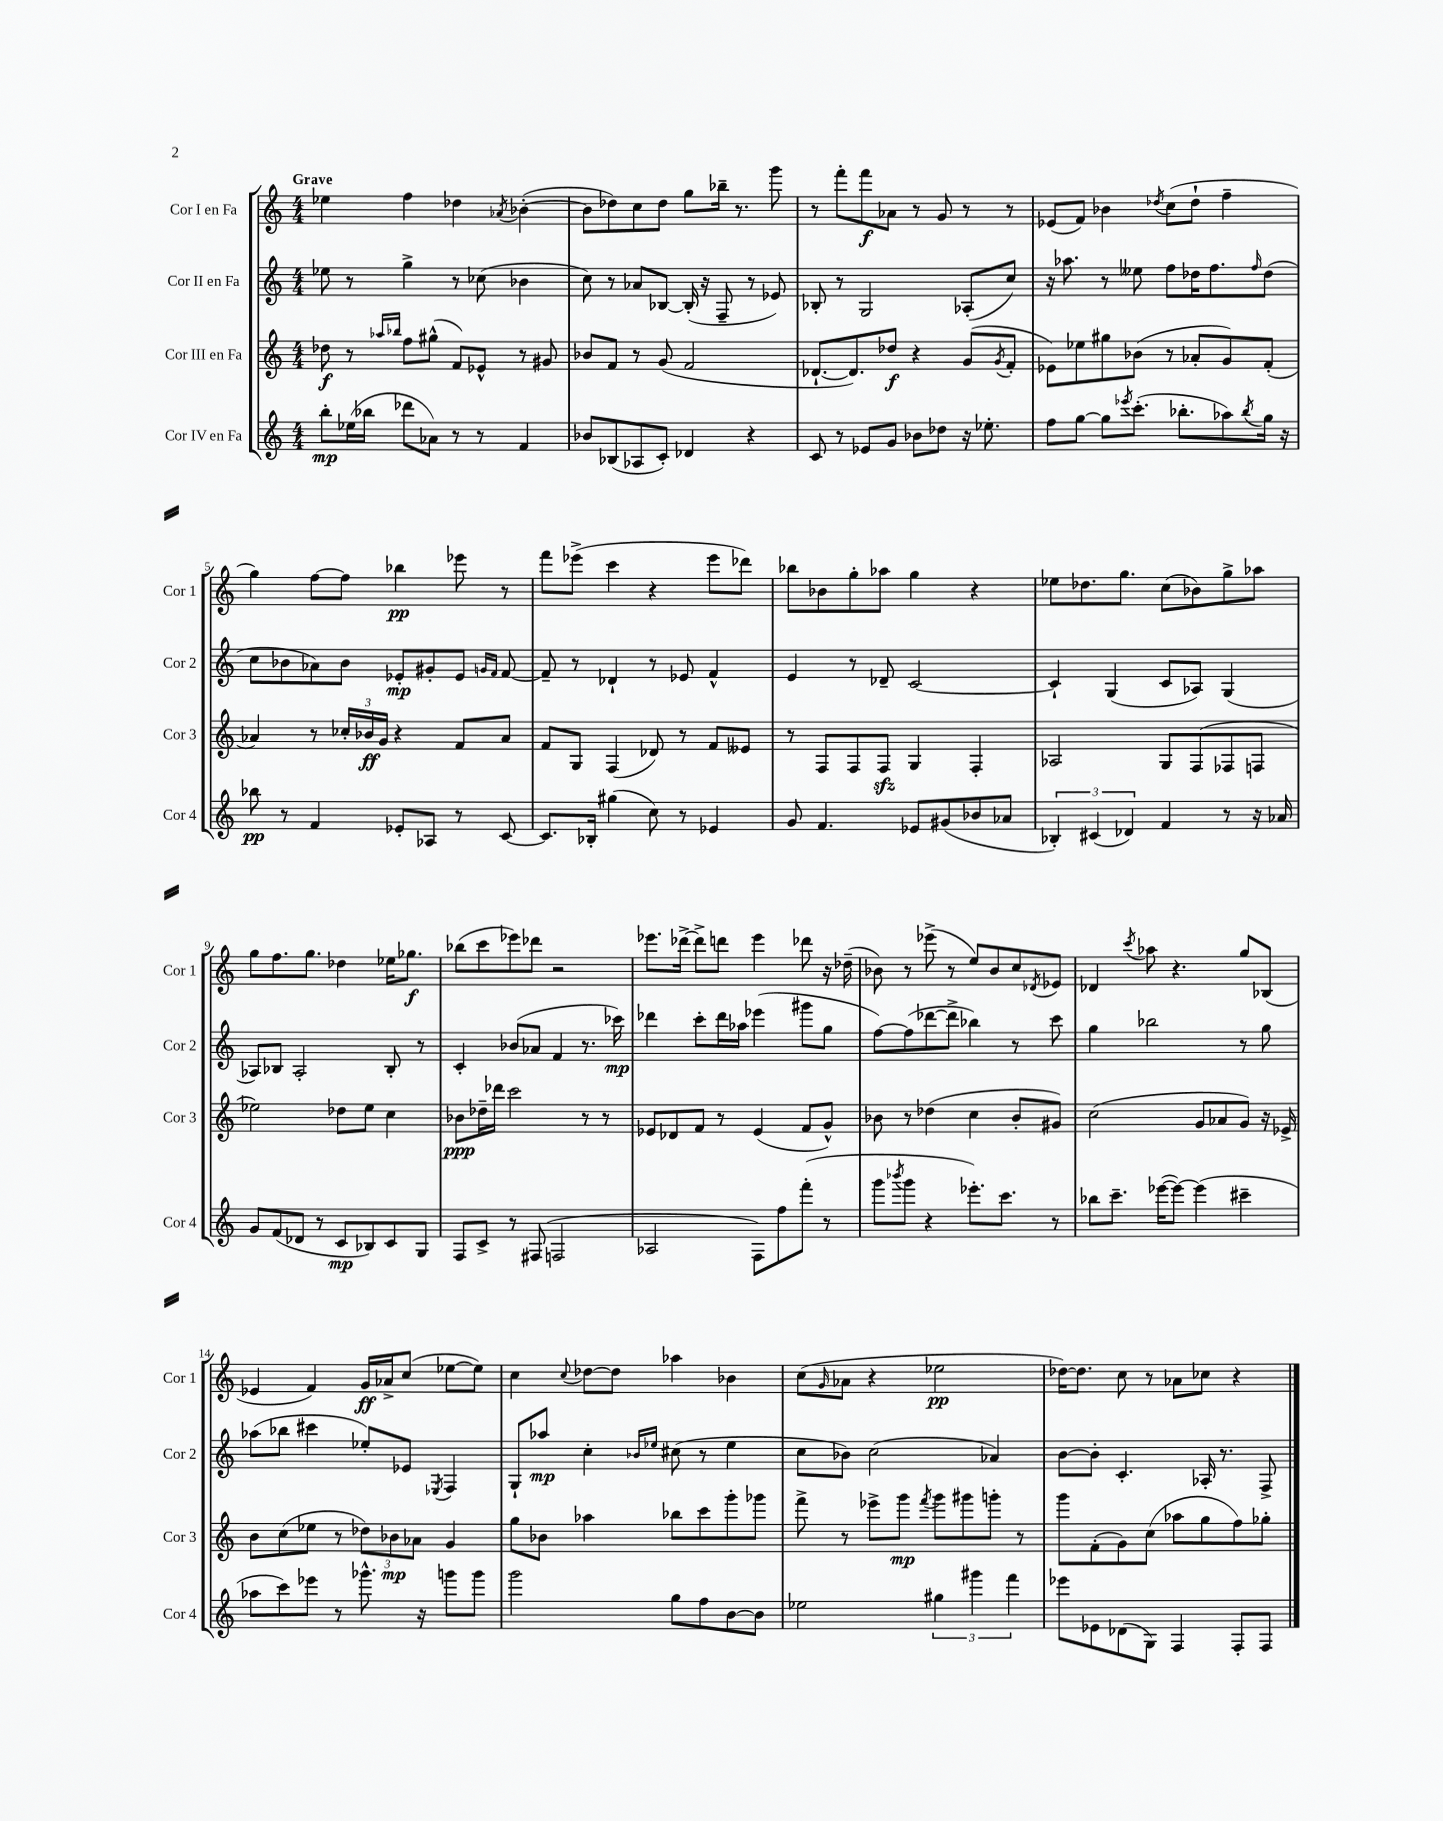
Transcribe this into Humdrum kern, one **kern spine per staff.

**kern	**dynam	**kern	**dynam	**kern	**dynam	**kern	**dynam
*part4	*part4	*part3	*part3	*part2	*part2	*part1	*part1
*staff4	*staff4	*staff3	*staff3	*staff2	*staff2	*staff1	*staff1
*I"Cor IV en Fa	*	*I"Cor III en Fa	*	*I"Cor II en Fa	*	*I"Cor I en Fa	*
*I'Cor 4	*	*I'Cor 3	*	*I'Cor 2	*	*I'Cor 1	*
*clefG2	*	*clefG2	*	*clefG2	*	*clefG2	*
*k[]	*	*k[]	*	*k[]	*	*k[]	*
*M4/4	*	*M4/4	*	*M4/4	*	*M4/4	*
=1	=1	=1	=1	=1	=1	=1	=1
!	!	!	!	!	!	!LO:TX:a:B:t=Grave	!
8bb'\L	mp	8dd-X\	f	8ee-X\	.	4ee-X\	.
(16ee-X\L	.	8r	.	8r	.	.	.
16bb-X\JJ	.	.	.	.	.	.	.
.	.	16qqaa-X/LL	.	.	.	.	.
.	.	16qqbb-X/JJ	.	.	.	.	.
8ddd-X\L	.	8ff\L	.	4gg^\	.	4ff\	.
8a-X\J)	.	(8gg#X^^\J	.	.	.	.	.
8r	.	8f/L)	.	8r	.	4dd-X\	.
8r	.	8e-X^^/J	.	(8cc-X\	.	.	.
.	.	.	.	.	.	8qa-X/	.
4f/	.	8r	.	4b-X\	.	([4b-X'\	.
.	.	8g#X/	.	.	.	.	.
=2	=2	=2	=2	=2	=2	=2	=2
8b-X/L	.	8b-X/L	.	8cc\)	.	8b-\L]	.
(8B-X/	.	8f/J	.	8r	.	8dd-X\)	.
8A-X/	.	8r	.	8a-X/L	.	8cc\	.
8c'/J)	.	(8g/	.	[8B-X/J	.	8dd-\J	.
4d-X/	.	2f/	.	(16B-'/]	.	8gg\L	.
.	.	.	.	16r	.	.	.
.	.	.	.	8F~/	.	16bb-X~\Jk	.
.	.	.	.	.	.	8.r	.
4r	.	.	.	8r	.	.	.
.	.	.	.	8e-X/)	.	8ggg\	.
=3	=3	=3	=3	=3	=3	=3	=3
8c/	.	[8.d-X`/L	.	8B-X'/	.	8r	.
8r	.	.	.	8r	.	8fff'\L	.
.	.	8.d-/])	.	.	.	.	.
8e-X/L	.	.	.	2G/	.	8fff\	f
8g/J	.	8dd-X/J	f	.	.	8a-X\J	.
8b-X\L	.	4r	.	.	.	8r	.
8dd-X\J	.	.	.	.	.	8g/	.
16r	.	(8g/L	.	(8A-X'/L	.	8r	.
8.ee-X'\	.	.	.	.	.	.	.
.	.	8qg/	.	.	.	.	.
.	.	8f'/J	.	8cc/J)	.	8r	.
=4	=4	=4	=4	=4	=4	=4	=4
8ff\L	.	8e-X\L)	.	16r	.	(8e-X/L	.
.	.	.	.	8.aa-X\	.	.	.
[8gg\J	.	8ee-X\	.	.	.	8f/J)	.
8gg\L]	.	8gg#X\	.	8r	.	4b-X\	.
8qeee-X/	.	.	.	.	.	.	.
(8.ccc'\J	.	(8b-X\J	.	8ee--X\	.	.	.
.	.	.	.	.	.	8qdd-X/	.
.	.	8r	.	8ff\L	.	(8cc\L	.
8.bb-X'\L	.	.	.	.	.	.	.
.	.	8a-X'/L	.	16dd-X\K	.	8dd-`\J	.
.	.	.	.	8.ff\	.	.	.
8aa-X\)	.	8g/)	.	.	.	4ff~\	.
8qbb-/	.	.	.	16qqff/	.	.	.
16gg\Jk	.	(8f'/J	.	(8dd-\J	.	.	.
16r	.	.	.	.	.	.	.
!!LO:LB:g=z
=5	=5	=5	=5	=5	=5	=5	=5
8bb-X\	pp	4a-X/)	.	8cc\L	.	4gg\)	.
8r	.	.	.	8b-X\	.	.	.
4f/	.	8r	.	8a-X\)	.	[8ff\L	.
.	.	24cc-X'/LL	.	8b-\J	.	8ff\J]	.
.	.	24b-X/	ff	.	.	.	.
.	.	24g/JJ	.	.	.	.	.
8e-X'/L	.	4r	.	8e-X'/L	mp	4bb-X\	pp
8A-X/J	.	.	.	8g#X'/	.	.	.
8r	.	8f/L	.	8e-/J	.	8eee-X\	.
.	.	.	.	16qqgn/LL	.	.	.
.	.	.	.	16qqf/JJ	.	.	.
[8c/	.	8a-/J	.	[8f/	.	8r	.
=6	=6	=6	=6	=6	=6	=6	=6
8.c/L]	.	8f/L	.	8f~/]	.	8fff\L	.
.	.	8G/J	.	8r	.	(8eee-X^\J	.
16B-X'/Jk	.	.	.	.	.	.	.
(4gg#X\	.	(4F/	.	4d-X`/	.	4ccc\	.
8cc\)	.	8d-X/)	.	8r	.	4r	.
8r	.	8r	.	8e-X/	.	.	.
4e-X/	.	8f/L	.	4f^^/	.	8eee-\L	.
.	.	8e--X/J	.	.	.	8ddd-X\J)	.
=7	=7	=7	=7	=7	=7	=7	=7
8g/	.	8r	.	4e/	.	8bb-X\L	.
4.f/	.	8F/L	.	.	.	8b-X\	.
.	.	8F/	.	8r	.	8gg'\	.
.	.	8Fzz/J	.	8d-X~/	.	8aa-X\J	.
8e-X/L	.	4G/	.	[2c/	.	4gg\	.
(8g#X/	.	.	.	.	.	.	.
8b-X/	.	4F'/	.	.	.	4r	.
8a-X/J	.	.	.	.	.	.	.
=8	=8	=8	=8	=8	=8	=8	=8
6B-X'/)	.	2A-X/	.	4c`/]	.	8ee-X\L	.
.	.	.	.	.	.	8.dd-X\	.
(6c#X/	.	.	.	.	.	.	.
.	.	.	.	(4G/	.	.	.
.	.	.	.	.	.	8.gg\J	.
6d-X/)	.	.	.	.	.	.	.
4f/	.	8G/L	.	8c/L	.	(8cc\L	.
.	.	(8F/	.	8A-X/J)	.	8b-X\)	.
8r	.	8F-X/	.	(4G/	.	8gg^\	.
16r	.	8Fn/J	.	.	.	8aa-X\J	.
16a-X/	.	.	.	.	.	.	.
!!LO:LB:g=z
=9	=9	=9	=9	=9	=9	=9	=9
8g/L	.	2ee-X\)	.	8A-X/L)	.	8gg\L	.
(8f/	.	.	.	8B-X/J	.	8.ff\	.
8d-X/J	.	.	.	2A-'/	.	.	.
.	.	.	.	.	.	8.gg\J	.
8r	.	.	.	.	.	.	.
8c/L	mp	8dd-X\L	.	.	.	4dd-X\	.
8B-X/)	.	8ee-\J	.	.	.	.	.
8c/	.	4cc\	.	8B-'/	.	16ee-X\KL	.
.	.	.	.	.	.	8.gg-X\J	f
8G/J	.	.	.	8r	.	.	.
=10	=10	=10	=10	=10	=10	=10	=10
8F/L	.	8b-X\L	ppp	4c'/	.	(8bb-X\L	.
8c^/J	.	16dd-X~\L	.	.	.	8ccc\	.
.	.	16ddd-X\JJ	.	.	.	.	.
8r	.	2ccc\	.	(8b-X/L	.	8eee-X\)	.
(8F#X/	.	.	.	8a-X/J	.	8ddd-X\J	.
2Fn/	.	.	.	4f/	.	2r	.
.	.	8r	.	8.r	.	.	.
.	.	8r	.	.	.	.	.
.	.	.	.	16ccc-X\)	mp	.	.
=11	=11	=11	=11	=11	=11	=11	=11
2A-X/	.	8e-X/L	.	4ddd-X\	.	8.eee-X\L	.
.	.	8d-X/	.	.	.	.	.
.	.	.	.	.	.	[16ddd-X^\Jk	.
.	.	8f/J	.	8ccc'\L	.	8ddd-^\L]	.
.	.	8r	.	16ddd-\L	.	8dddn\J	.
.	.	.	.	16aa-X\JJ	.	.	.
8F\L)	.	(4e-/	.	(4eee-X\	.	4eee-\	.
8ff\	.	.	.	.	.	.	.
(8fff'\J	.	8f/L	.	8ggg#X\L	.	8ddd-X\	.
8r	.	8g^^/J)	.	8gg\J	.	16r	.
.	.	.	.	.	.	(16dd-X~\	.
=12	=12	=12	=12	=12	=12	=12	=12
8ggg\L	.	8b-X\	.	[8ff\L)	.	8b-X\)	.
8qbbb-X/	.	.	.	.	.	.	.
8ggg\J	.	8r	.	(8ff\]	.	8r	.
4r	.	(4dd-X\	.	[8ddd-X\	.	(8eee-X^\	.
.	.	.	.	8ddd-^\J]	.	8r	.
8.eee-X'\L)	.	4cc\	.	4bb-X\)	.	8ee/L)	.
.	.	.	.	.	.	8b-/	.
8.ccc\J	.	.	.	.	.	.	.
.	.	8b-'/L	.	8r	.	8cc/	.
.	.	.	.	.	.	8qd-X/	.
8r	.	8g#X/J)	.	8ccc\	.	8e-X/J	.
=13	=13	=13	=13	=13	=13	=13	=13
8bb-X\L	.	(2cc\	.	4gg\	.	4d-X/	.
8.ccc~\J	.	.	.	.	.	.	.
.	.	.	.	.	.	8qccc/	.
.	.	.	.	2bb-X\	.	8aa-X\	.
([16eee-X\KL	.	.	.	.	.	.	.
8eee-\J_)	.	.	.	.	.	4.r	.
(4eee-\]	.	8g/L	.	.	.	.	.
.	.	8a-X/	.	.	.	.	.
4ccc#X~\	.	8g/J)	.	8r	.	8gg/L	.
.	.	16r	.	8gg\	.	(8B-X/J	.
.	.	16e-X^/	.	.	.	.	.
!!LO:LB:g=z
=14	=14	=14	=14	=14	=14	=14	=14
8aa-X\L	.	8b\L	.	(8aa-X\L	.	4e-X/	.
8ccc\)	.	(8cc\	.	8bb-X\J	.	.	.
8eee-X\J	.	8ee-X\J	.	4ccc#X\	.	4f/)	.
8r	.	8r	.	.	.	.	.
8.ggg-X^^\	.	12dd-X\L)	.	8ee-X'/L)	.	16g/LL	ff
.	.	.	.	.	.	16a-X^/J	.
.	.	12b-X\	mp	.	.	.	.
.	.	.	.	8e-X/J	.	(8cc/J	.
.	.	12a-X\J	.	.	.	.	.
16r	.	.	.	.	.	.	.
.	.	.	.	8qE-X/	.	.	.
8gggn\L	.	4g/	.	4F/	.	[8ee-X\L	.
8ggg\J	.	.	.	.	.	8ee-\J])	.
=15	=15	=15	=15	=15	=15	=15	=15
2ggg\	.	8gg\L	.	8G`/L	.	4cc\	.
.	.	8b-X\J	.	8aa-X/J	mp	.	.
.	.	.	.	.	.	8qqcc/	.
.	.	4aa-X\	.	4cc'\	.	[8dd-X\L	.
.	.	.	.	.	.	8dd-\J]	.
.	.	.	.	16qqb-X/LL	.	.	.
.	.	.	.	16qqee-X/JJ	.	.	.
8gg\L	.	8bb-X\L	.	(8cc#X\	.	4aa-X\	.
8ff\	.	8ccc\	.	8r	.	.	.
[8b\	.	8ggg'\	.	4ee-\	.	4b-X\	.
8b\J]	.	8ggg-X\J	.	.	.	.	.
=16	=16	=16	=16	=16	=16	=16	=16
2ee-X\	.	8fff^\	.	8cc\L	.	(8cc\L	.
.	.	.	.	.	.	16qqg/	.
.	.	8r	.	8b-X\J)	.	8a-X\J	.
.	.	8eee-X^\L	.	(2cc\	.	4r	.
.	.	8ggg\J	mp	.	.	.	.
.	.	8qfff/	.	.	.	.	.
6gg#X\	.	8ggg\L	.	.	.	2ee-X\	pp
.	.	8ggg#X\	.	.	.	.	.
6ggg#X\	.	.	.	.	.	.	.
.	.	8gggn'\J	.	4a-X/)	.	.	.
6fff\	.	.	.	.	.	.	.
.	.	8r	.	.	.	.	.
=17	=17	=17	=17	=17	=17	=17	=17
8eee-X\L	.	8ggg\L	.	[8b\L	.	[16dd-X\KL)	.
.	.	.	.	.	.	8.dd-\J]	.
8e-X\	.	(8f'\	.	8b'\J]	.	.	.
(8d-X\	.	8g\)	.	4.c'/	.	8cc\	.
8G\J)	.	(8cc\J	.	.	.	8r	.
4F/	.	8aa-X\L	.	.	.	8a-X\L	.
.	.	8gg\	.	16A-X'/	.	8cc-X\J	.
.	.	.	.	8.r	.	.	.
8F'/L	.	8ff\)	.	.	.	4r	.
8F/J	.	8gg-X'\J	.	8F^/	.	.	.
==	==	==	==	==	==	==	==
*-	*-	*-	*-	*-	*-	*-	*-
